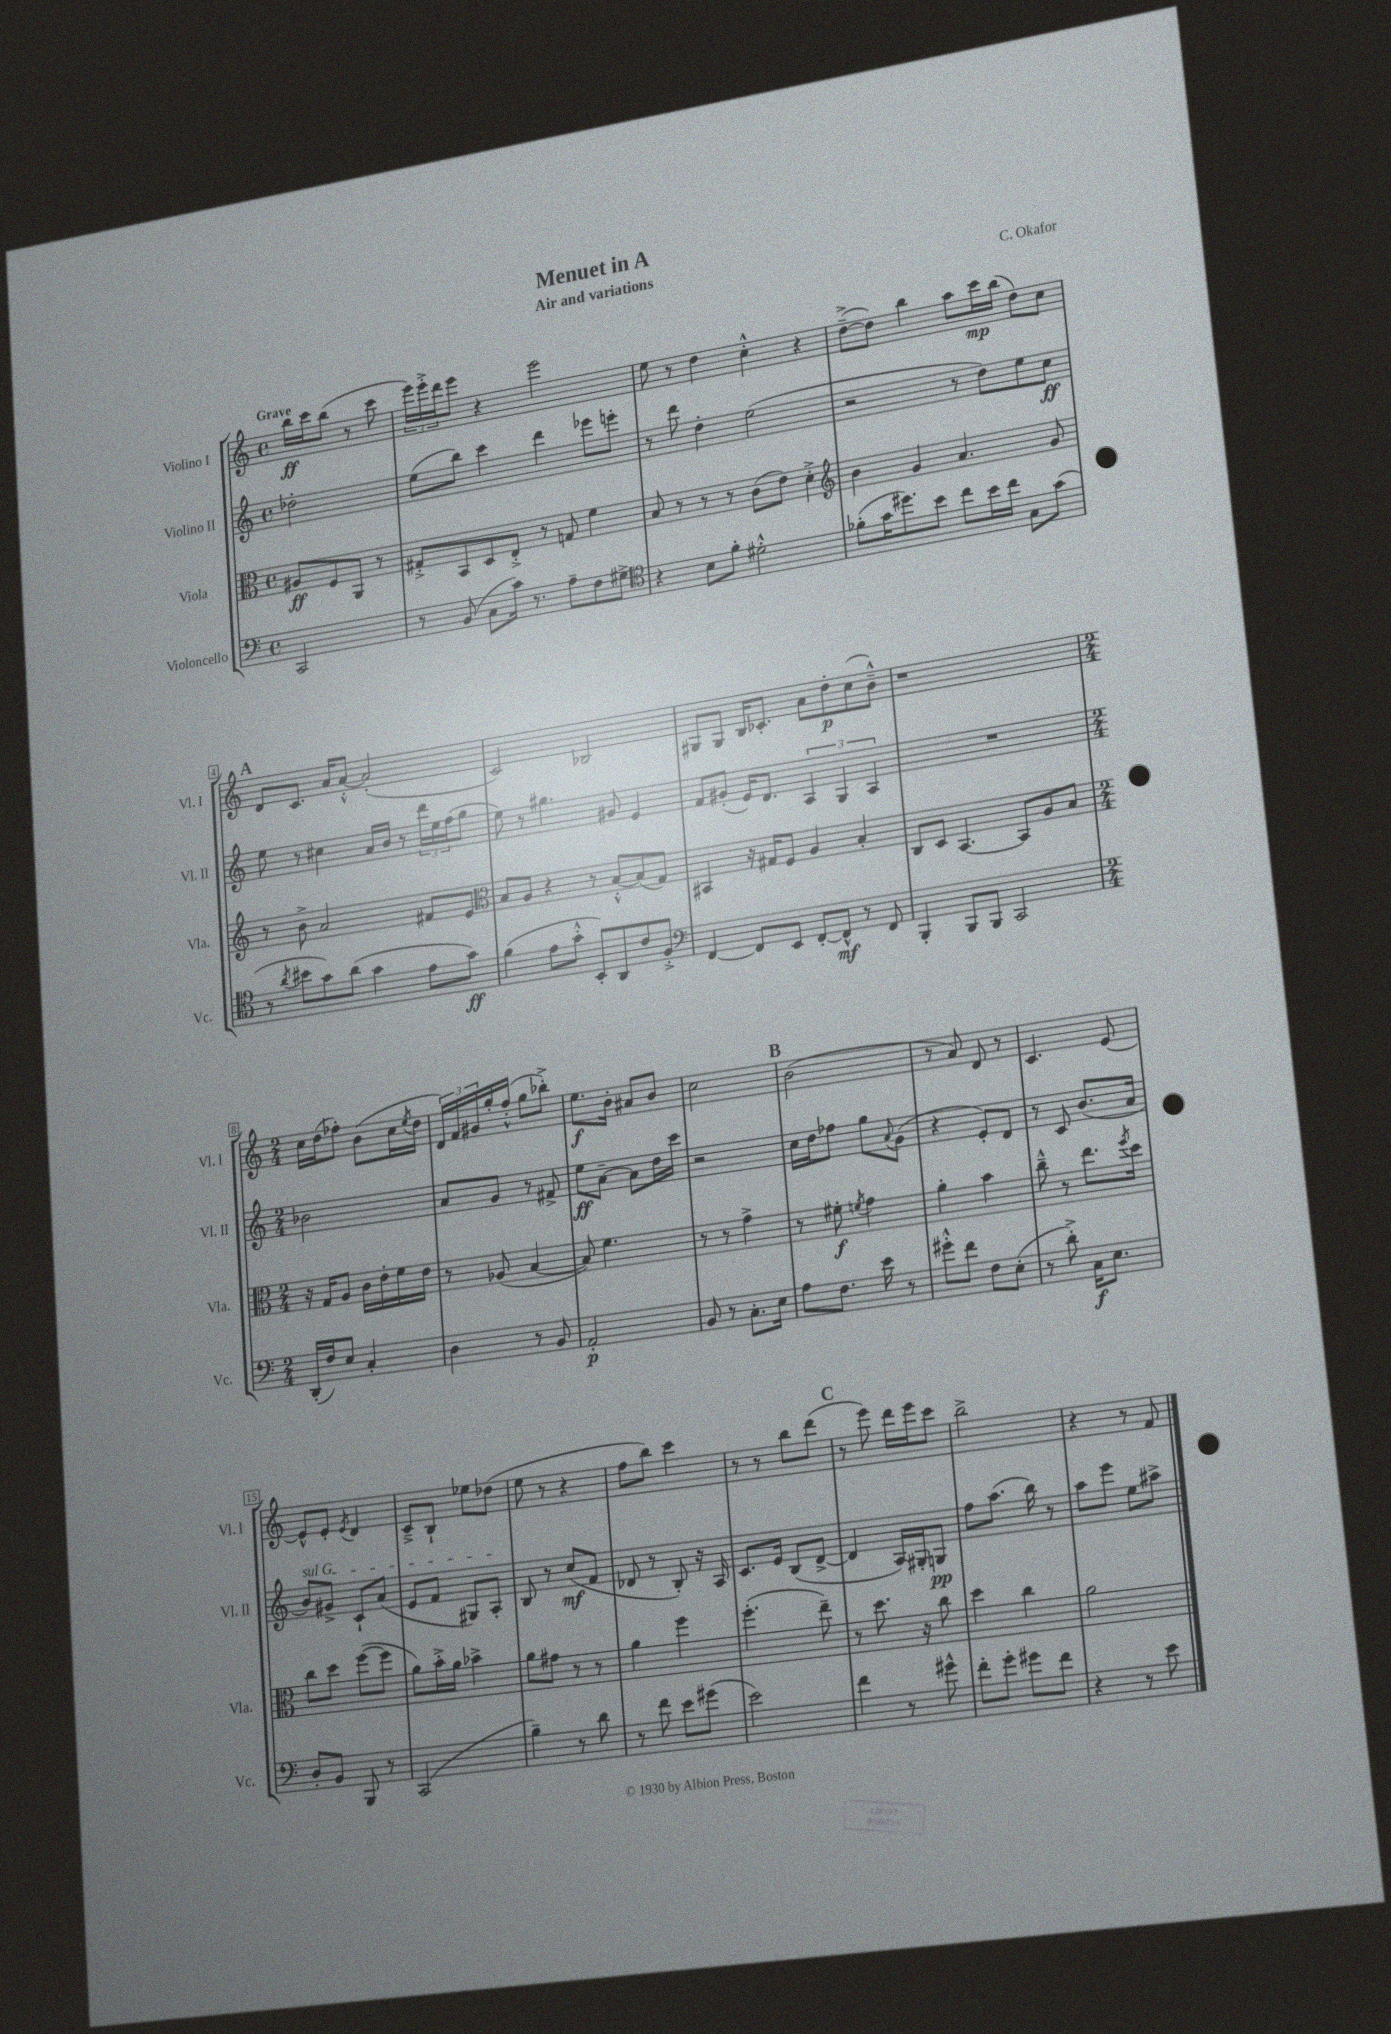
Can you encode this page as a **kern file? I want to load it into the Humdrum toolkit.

**kern	**dynam	**kern	**dynam	**kern	**dynam	**kern	**dynam
*part4	*part4	*part3	*part3	*part2	*part2	*part1	*part1
*staff4	*staff4	*staff3	*staff3	*staff2	*staff2	*staff1	*staff1
*I"Violoncello	*	*I"Viola	*	*I"Violino II	*	*I"Violino I	*
*I'Vc.	*	*I'Vla.	*	*I'Vl. II	*	*I'Vl. I	*
*clefF4	*	*clefC3	*	*clefG2	*	*clefG2	*
*k[]	*	*k[]	*	*k[]	*	*k[]	*
*M4/4	*	*M4/4	*	*M4/4	*	*M4/4	*
*met(c)	*	*met(c)	*	*met(c)	*	*met(c)	*
=	=	=	=	=	=	=	=
!	!	!	!	!	!	!LO:TX:a:B:t=Grave	!
2CC/	.	8A#X/L	ff	2dd-X'\	.	16bb\LL	ff
.	.	.	.	.	.	16ccc\J	.
.	.	8F/	.	.	.	(8bb\J	.
.	.	8AA/J	.	.	.	8r	.
.	.	8r	.	.	.	8ccc\	.
=1	=1	=1	=1	=1	=1	=1	=1
8r	.	8G#X'^/L	.	(8ee\L	.	24eee\LL)	.
.	.	.	.	.	.	24eee'^\	.
.	.	.	.	.	.	24ddd\J	.
(8BB/	.	8BB/	.	8bb\J)	.	8eee\J	.
8C\L	.	8D/	.	4ccc\	.	4r	.
16c\Jk)	.	8E'^/J	.	.	.	.	.
8.r	.	.	.	.	.	.	.
.	.	8r	.	4ddd\	.	2eee\	.
8A~\L	.	8Gn/	.	.	.	.	.
8F\	.	4f\	.	8eee-X\L	.	.	.
8G#X^\J	.	.	.	8eeen'\J	.	.	.
=2	=2	=2	=2	=2	=2	=2	=2
*clefC4	*	*	*	*	*	*	*
4r	.	8B/	.	8r	.	8ee\	.
.	.	8r	.	8ddd\	.	8r	.
8B\L	.	8r	.	4dd'\	.	4dd\	.
8f'\J	.	8r	.	.	.	.	.
2d#X'^^\	.	(8c\L	.	(2ee\	.	4cc'^^\	.
.	.	8e\J)	.	.	.	.	.
.	.	4d'^\	.	.	.	4r	.
=3	=3	=3	=3	=3	=3	=3	=3
*	*	*clefG2	*	*	*	*	*
(8f-X'\L	.	4b\	.	2r	.	([8dd~^\L	.
16g\K	.	.	.	.	.	8dd\J])	.
8.dd#X\)	.	.	.	.	.	.	.
.	.	4g/	.	.	.	4bb\	.
8b\J	.	.	.	.	.	.	.
8cc\L	.	4.a/	.	8r	.	8aa\L	.
16b\L	.	.	.	8dd\L)	.	16ccc\L	mp
16cc\JJ	.	.	.	.	.	(16bb\JJ	.
8G\L	.	.	.	8ee\	.	8dd\L)	.
(8g\J	.	8g/	.	8cc\J	ff	8cc\J	.
!!LO:LB:g=z
!!LO:REH:place=s1:t=A
=4	=4	=4	=4	=4	=4	=4	=4
8r	.	8r	.	8ee\	.	8d/L	.
8qa/	.	.	.	.	.	.	.
8b#X\L	.	8b^\	.	8r	.	8.c/J	.
8g\)	.	2a/	.	4cc#X\	.	.	.
.	.	.	.	.	.	16a/KL	.
(8a\J	.	.	.	.	.	[8a'^^/J	.
4g\	.	.	.	16a/LL	.	(2a'/]	.
.	.	.	.	16b/JJ	.	.	.
.	.	.	.	8r	.	.	.
8e\L	.	8f#X/L	.	24ddd\LL	.	.	.
.	.	.	.	24ee\	.	.	.
.	.	.	.	(24ff\J	.	.	.
8g\J)	ff	8e/J	.	8gg\J	.	.	.
=5	=5	=5	=5	=5	=5	=5	=5
*	*	*clefC3	*	*	*	*	*
(4f\	.	8B/L	.	8ee\)	.	2c/)	.
.	.	8A/J	.	8r	.	.	.
8e\L	.	4r	.	4.gg#X\	.	.	.
8g'^^\J	.	.	.	.	.	.	.
8BB'/L)	.	8r	.	.	.	2B-X/	.
8AA/	.	[8B'^^/L	.	8g#X/	.	.	.
8c/	.	(8B/]	.	4e/	.	.	.
8F'^/J	.	8G/J)	.	.	.	.	.
=6	=6	=6	=6	=6	=6	=6	=6
*clefF4	*	*	*	*	*	*	*
[4FF/	.	4BB#X/	.	8f/L	.	8G#X/L	.
.	.	.	.	(8g#X'/J	.	8G#/J	.
8FF/L]	.	16r	.	16e/KL)	.	16B/KL	.
.	.	16G#X/KL	.	8.d/J	.	8.c-X'/J	.
8EE/J	.	8F/J	.	.	.	.	.
[8FF'/L	.	4A/	.	6A/	.	8a\L	.
8FF^^/J]	mf	.	.	.	.	8dd'\	p
.	.	.	.	6G/	.	.	.
8r	.	4B'/	.	.	.	(8cc\	.
.	.	.	.	6A/	.	.	.
8FF/	.	.	.	.	.	8b~^^\J)	.
=7	=7	=7	=7	=7	=7	=7	=7
4BBB'/	.	8C/L	.	1r	.	1r	.
.	.	8D/J	.	.	.	.	.
8BBB/L	.	[4.BB/	.	.	.	.	.
8BBB/J	.	.	.	.	.	.	.
2CC/	.	.	.	.	.	.	.
.	.	8BB/L]	.	.	.	.	.
.	.	8A/	.	.	.	.	.
.	.	8B/J	.	.	.	.	.
!!LO:LB:g=z
=8	=8	=8	=8	=8	=8	=8	=8
*M2/4	*	*M2/4	*	*M2/4	*	*M2/4	*
(16DD'/LL	.	16r	.	2b-X\	.	16cc\LL	.
16F/J)	.	16G/KL	.	.	.	(16dd\J	.
8E/J	.	8A/J	.	.	.	8ff-X'\J)	.
4C'/	.	16c\LL	.	.	.	(8b\L	.
.	.	16e'\	.	.	.	.	.
.	.	16f\	.	.	.	16cc\L	.
.	.	.	.	.	.	8qee/	.
.	.	16e\JJ	.	.	.	16dd\JJ	.
=9	=9	=9	=9	=9	=9	=9	=9
4D\	.	8r	.	8a/L	.	24d/LL)	.
.	.	.	.	.	.	24f/	.
.	.	.	.	.	.	24g#X/	.
.	.	(8A-X/	.	8g/J	.	16gg'/	.
.	.	.	.	.	.	(16ff'^^/JJ	.
8r	.	[4B/	.	8r	.	8gg\L	.
8BB/	.	.	.	8f#X^/	.	8bb-X'^\J)	.
=10	=10	=10	=10	=10	=10	=10	=10
2AA'/	p	8B/])	.	8ee\L	ff	8.ee\L	f
.	.	4.f\	.	[8a~\J	.	.	.
.	.	.	.	.	.	16b'\Jk	.
.	.	.	.	8a\L]	.	8a#X/L	.
.	.	.	.	16dd\L	.	8b/J	.
.	.	.	.	16ccc\JJ	.	.	.
=11	=11	=11	=11	=11	=11	=11	=11
8BB/	.	8r	.	2r	.	2cc\	.
8r	.	8r	.	.	.	.	.
8.C'\L	.	4g^\	.	.	.	.	.
16E\Jk	.	.	.	.	.	.	.
!!LO:REH:place=s1:t=B
=12	=12	=12	=12	=12	=12	=12	=12
8A\L	.	8r	.	16cc\LL	.	(2b\	.
.	.	.	.	16dd\J	.	.	.
8.F\J	.	8f#X'\	f	8ff-X\J	.	.	.
.	.	8qfn/	.	.	.	.	.
.	.	4g\	.	8gg\L	.	.	.
16e\	.	.	.	.	.	.	.
.	.	.	.	8qqa/	.	.	.
8r	.	.	.	(8g\J	.	.	.
=13	=13	=13	=13	=13	=13	=13	=13
8g#X'^^\L	.	4a'\	.	4r	.	8r	.
8f\J	.	.	.	.	.	8a/)	.
8F\L	.	4b\	.	8e'/L)	.	8d/	.
(8E'\J	.	.	.	8d/J	.	8r	.
=14	=14	=14	=14	=14	=14	=14	=14
8r	.	8cc~^^\	.	8r	.	4.c/	.
8d'^\)	.	8r	.	8c/	.	.	.
16C\KL	f	8.ee\L	.	(8.b/L	.	.	.
8.E\J	.	.	.	.	.	.	.
.	.	.	.	.	.	[8e/	.
.	.	8qff/	.	.	.	.	.
.	.	16dd\Jk	.	16a/Jk	.	.	.
!!LO:LB:g=z
=15	=15	=15	=15	=15	=15	=15	=15
!	!	!	!	!LO:TX:a:i:t=sul G	!	!	!
8D'/L	.	8cc\L	.	8b/L)	.	8e^^/L]	.
8BB/J	.	8dd\J	.	8g#X^/J	.	8e'/J	.
.	.	.	.	.	.	8qe/	.
8BBB/	.	([8ff\L	.	8c`/L	.	4d/	.
8r	.	8ff\J]	.	(8a/J	.	.	.
=16	=16	=16	=16	=16	=16	=16	=16
(2CC/	.	8a\L)	.	8e/L	.	8c~^/L	.
.	.	16b'^\L	.	8f/J	.	8B`/J	.
.	.	16a\JJ	.	.	.	.	.
.	.	4b-X^\	.	8G#X/L)	.	8ee-X\L	.
.	.	.	.	8A'/J	.	(8dd-X\J	.
=17	=17	=17	=17	=17	=17	=17	=17
4B~\)	.	8a\L	.	8B/	.	8ee\	.
.	.	8g#X\J	.	8r	.	8r	.
8r	.	8r	.	(8cc/L	mf	4r	.
8d\	.	8r	.	8f/J	.	.	.
=18	=18	=18	=18	=18	=18	=18	=18
8r	.	4a\	.	8d-X/	.	8ff\L	.
8f\	.	.	.	8r	.	8bb\J)	.
8e\L	.	4ff\	.	8B'/)	.	4ccc\	.
(8g#X\J	.	.	.	16r	.	.	.
.	.	.	.	16A/	.	.	.
=19	=19	=19	=19	=19	=19	=19	=19
2e\)	.	(4.ff'\	.	8.c/L	.	8r	.
.	.	.	.	.	.	8r	.
.	.	.	.	16e/Jk	.	.	.
.	.	.	.	(8B/L	.	8bb\L	.
.	.	8ee~\)	.	[8d^/J	.	(8ddd\J	.
!!LO:REH:place=s1:t=C
=20	=20	=20	=20	=20	=20	=20	=20
4f\	.	8r	.	4d/]	.	8r	.
.	.	8.dd\	.	.	.	8eee\)	.
8r	.	.	.	16A/LL)	.	16ddd\LL	.
.	.	16r	.	16G#X'/J	.	16eee\J	.
8g#X^^\	.	8cc\	.	8Gn/J	pp	8ccc\J	.
=21	=21	=21	=21	=21	=21	=21	=21
8f'\L	.	4dd\	.	8ff\L	.	2bb^\	.
8g'\J	.	.	.	(8.aa\J	.	.	.
8g#X\L	.	4cc\	.	.	.	.	.
.	.	.	.	16bb\)	.	.	.
8f\J	.	.	.	8r	.	.	.
=22	=22	=22	=22	=22	=22	=22	=22
4r	.	2a\	.	8aa\L	.	4r	.
.	.	.	.	8eee\J	.	.	.
8r	.	.	.	8ee\L	.	8r	.
8e\	.	.	.	8aa#X^\J	.	8f/	.
==	==	==	==	==	==	==	==
*-	*-	*-	*-	*-	*-	*-	*-
